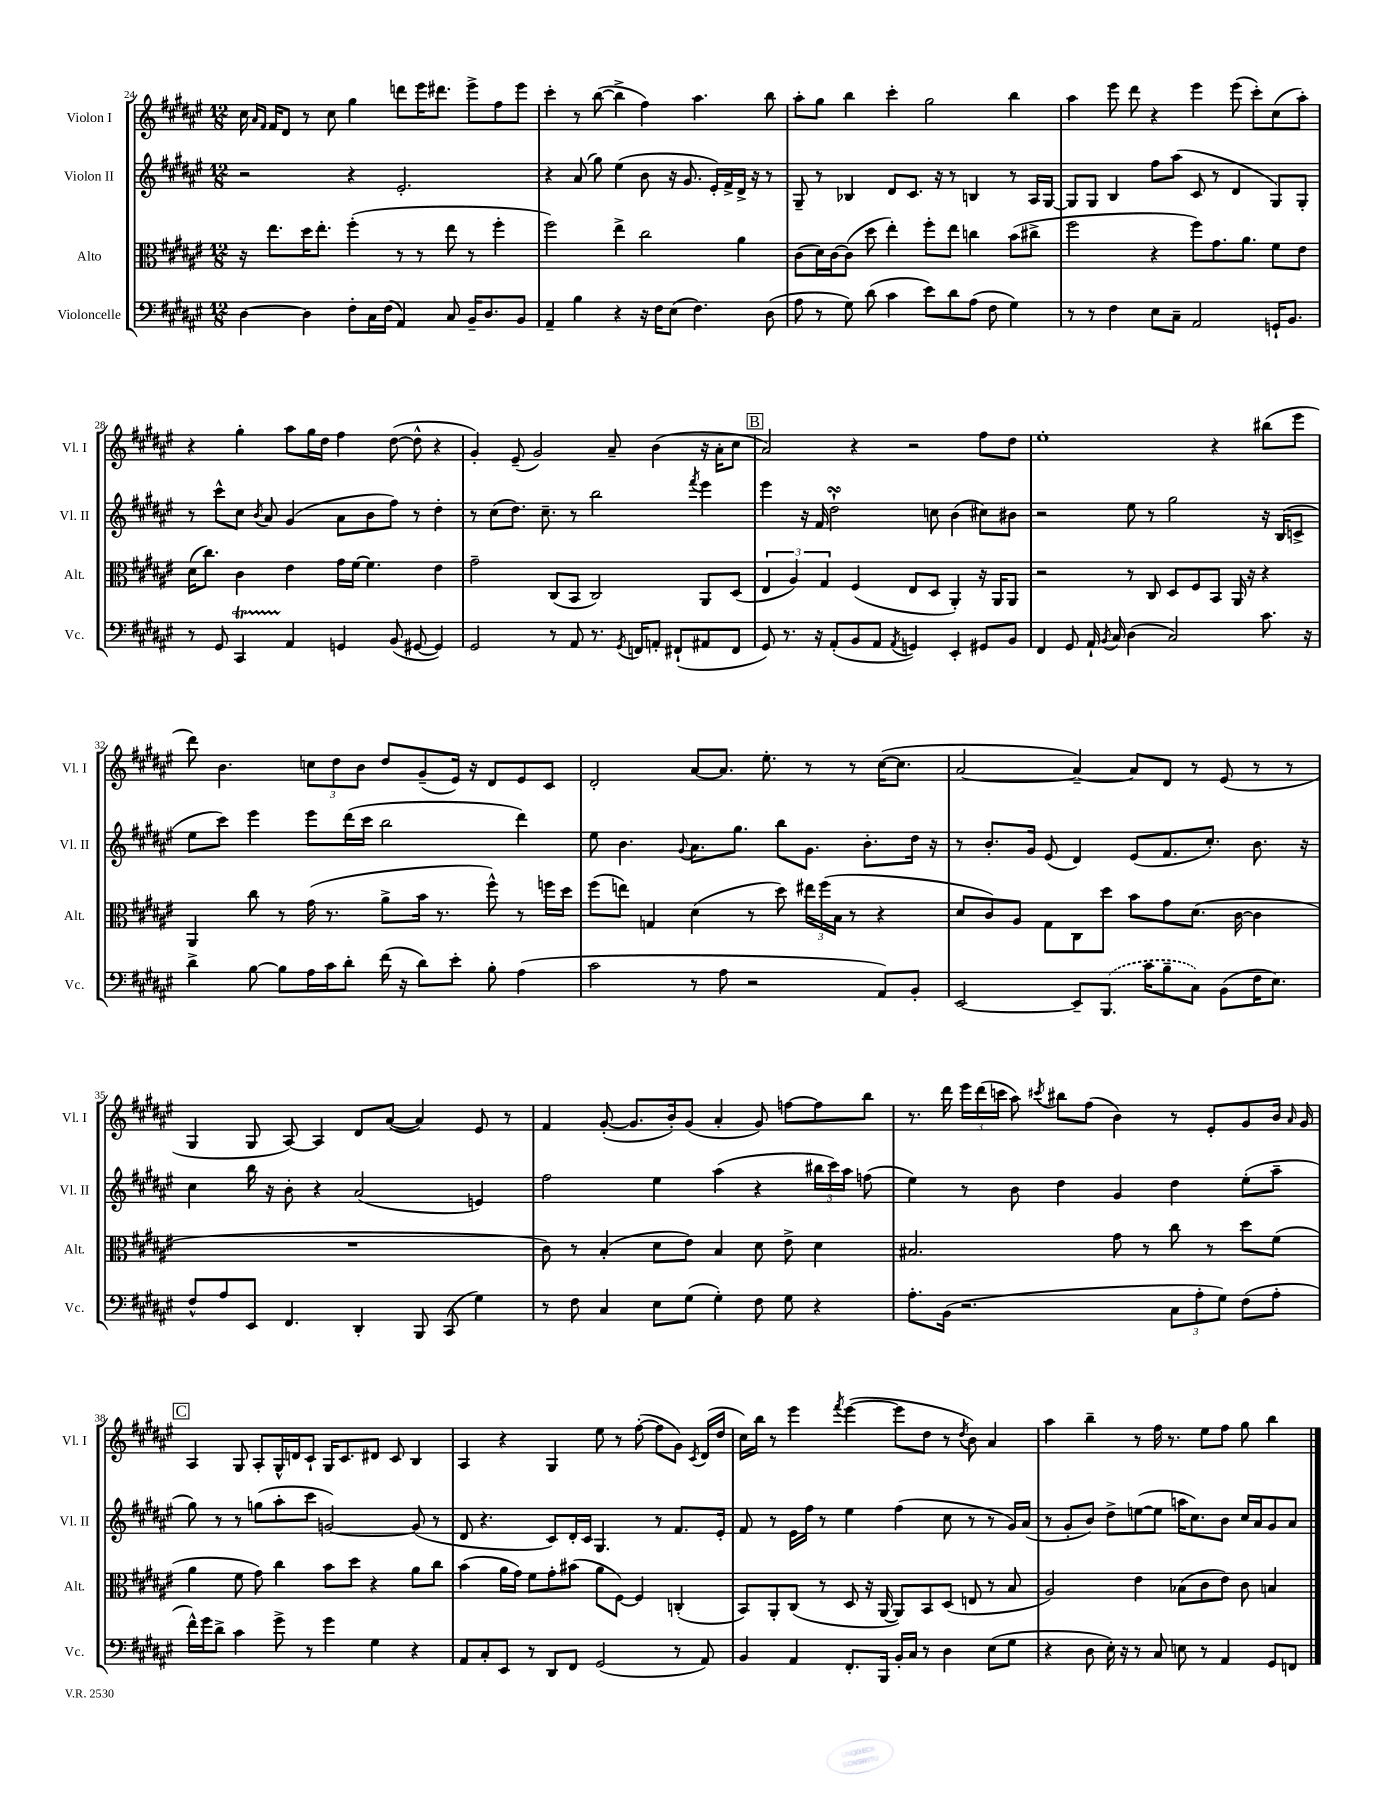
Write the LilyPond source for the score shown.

<<
\new StaffGroup <<
\new Staff = "s0" \with { instrumentName = "Violon I" shortInstrumentName = "Vl. I" } {
    \clef treble \key fis \major \numericTimeSignature \time 12/8
    \autoBeamOff cis''16 \grace { ais'16[ fis'16] } fis'16[ dis'8] r8 cis''8 gis''4 d'''8[ eis'''16 dis'''8.] eis'''8[-> fis''8 eis'''8] |
    cis'''4-. r8 b''8~( b''4-> fis''4) ais''4. b''8 |
    ais''8[-. gis''8] b''4 cis'''4-. gis''2 b''4 |
    ais''4 eis'''8 dis'''8 r4 eis'''4 eis'''8( cis'''8[-.) cis''8( ais''8]-.) |
    r4 gis''4-. ais''8[ gis''16 dis''16] fis''4 dis''8~( dis''8-^ r4 |
    gis'4-.) eis'8--( gis'2) ais'8-- b'4( r16 ais'16[-. cis''8] |
    \mark \markup { \box "B" } ais'2) r4 r2 fis''8[ dis''8] |
    eis''1-. r4 bis''8[( eis'''8] |
    dis'''8) b'4. \tuplet 3/2 { c''8[ dis''8 b'8] } dis''8[ gis'8--( eis'16]) r16 dis'8[ eis'8 cis'8] |
    dis'2-. ais'8[~ ais'8.] eis''8.-. r8 r8 cis''16[~( cis''8.] |
    ais'2~ ais'4~--) ais'8[ dis'8] r8 eis'8( r8 r8 |
    gis4 gis8 ais8~) ais4 dis'8[ ais'8]~( ais'4) eis'8 r8 |
    fis'4 gis'8~-.( gis'8.[ b'16-.) gis'8]( ais'4-. gis'8) f''8[~ f''8 b''8] |
    r8. dis'''16 \tuplet 3/2 { eis'''16[ dis'''16( c'''16] } ais''8) \acciaccatura { cis'''8 } bis''8[ fis''8]( b'4) r8 eis'8[-. gis'8 b'16] \grace { ais'16 } gis'16 |
    \mark \markup { \box "C" } ais4 gis8 ais8[-. gis16-^ d'16 cis'8]-! gis16[ cis'8. dis'8] cis'8 b4 |
    ais4 r4 gis4 eis''8 r8 fis''8~-.( fis''8[ gis'8]) \acciaccatura { cis'8 } dis'16[( dis''16] |
    cis''16[) b''16] r8 eis'''4 \acciaccatura { fis'''8 } eis'''4~( eis'''8[ dis''8] r8 \acciaccatura { dis''8 } b'8) ais'4 |
    ais''4 b''4-- r8 fis''16 r8. eis''8[ fis''8] gis''8 b''4 \bar "|." |
}
\new Staff = "s1" \with { instrumentName = "Violon II" shortInstrumentName = "Vl. II" } {
    \clef treble \key fis \major \numericTimeSignature \time 12/8
    \autoBeamOff r2 r4 eis'2.-. |
    r4 ais'8( gis''8) eis''4( b'8 r16 gis'8. eis'16[-.) fis'16-> dis'16]-> r16 r8 |
    gis8-- r8 bes4 dis'8[ cis'8.] r16 r8 b4 r8 ais16[ gis16]~ |
    gis8[ gis8] b4 fis''8[ ais''8]( cis'8 r8 dis'4 gis8[) gis8]-. |
    r8 cis'''8[-^ cis''8] \acciaccatura { b'8 } ais'8 gis'4( ais'8[ b'8 fis''8]) r8 dis''4-. |
    r8 cis''8[( dis''8.]) cis''8.-- r8 b''2 \acciaccatura { fis'''8 } eis'''4 |
    \mark \markup { \box "B" } eis'''4 r16 fis'16 dis''2-!\turn c''8 b'4( cis''8[) bis'8] |
    r2 eis''8 r8 gis''2 r16 b16[( c'8]-> |
    eis''8[ cis'''8]) eis'''4 eis'''8[ dis'''16( cis'''16] b''2 dis'''4) |
    eis''8 b'4. \appoggiatura { gis'8 } ais'8.[ gis''8.] b''8[ gis'8.] b'8.[-. dis''16] r16 |
    r8 b'8.[-. gis'16] eis'8( dis'4) eis'8[( fis'8. cis''8.]-.) b'8. r16 |
    cis''4 b''16 r16 b'8-. r4 ais'2( e'4) |
    fis''2 eis''4 ais''4( r4 \tuplet 3/2 { bis''16[ cis'''16) ais''16] } f''8( |
    eis''4) r8 b'8 dis''4 gis'4 dis''4 eis''8[-.( ais''8]-- |
    \mark \markup { \box "C" } gis''8) r8 r8 g''8[( ais''8-. cis'''8] g'2~) g'8( r8 |
    dis'8 r4. cis'8[) dis'16-. cis'16] gis4. r8 fis'8.[ eis'16]-. |
    fis'8 r8 eis'16[ fis''16] r8 eis''4 fis''4( cis''8 r8 r8 gis'16[) ais'16]( |
    r8 gis'8[-. b'8]) dis''8[-> e''8~( e''8] a''16[ cis''8.) b'8] cis''16[ ais'16 gis'8 ais'8] \bar "|." |
}
\new Staff = "s2" \with { instrumentName = "Alto" shortInstrumentName = "Alt." } {
    \clef alto \key fis \major \numericTimeSignature \time 12/8
    \autoBeamOff r16 eis''8.[ dis''16 eis''8.]-. fis''4-.( r8 r8 eis''8 r8 fis''4-. |
    fis''2) eis''4-> cis''2 ais'4 |
    cis'8[( dis'16) cis'16~ cis'8]( dis''8 eis''4-.) fis''8[-. eis''8] c''4 b'8[( cis''8]-> |
    fis''2 r4 fis''8[) gis'8. ais'8.] fis'8[ eis'8] |
    dis'16[( cis''8.]) cis'4 eis'4 gis'16[ fis'16]~ fis'4. eis'4 |
    gis'2-- cis8[( b,8] cis2) ais,8[ dis8]( |
    \mark \markup { \box "B" } \tuplet 3/2 { eis4 ais4) gis4 } fis4( eis8[ dis8] ais,4-.) r16 ais,16[ ais,8] |
    r2 r8 cis8 dis8[ fis8 b,8] ais,16 r16 r4 |
    ais,4 cis''8 r8 gis'16( r8. ais'8[-> b'16] r8. fis''8-^) r8 f''16[ dis''16] |
    fis''8[( e''8]) g4 dis'4( r8 dis''8) \tuplet 3/2 { eis''16[ fis''16( b16] } r8 r4 |
    dis'8[ cis'8) ais8] gis8[ cis8 dis''8] b'8[ gis'8 dis'8.]( cis'16~ cis'4 |
    R1. |
    cis'8) r8 b4-.( dis'8[ eis'8]) b4 dis'8 eis'8-> dis'4 |
    bis2. gis'8 r8 cis''8 r8 dis''8[ fis'8]( |
    \mark \markup { \box "C" } ais'4 fis'8 gis'8) cis''4 b'8[ dis''8] r4 ais'8[ cis''8] |
    b'4( ais'16[ gis'16]) fis'8[ gis'8-. bis'8]( ais'8[ fis8]~) fis4 c4-.( |
    b,8[) ais,8-. cis8]( r8 dis8 r16 ais,16~ ais,8[) b,8 dis8]( e8 r8 b8 |
    ais2) eis'4 bes8[( cis'8 eis'8]) cis'8 b4 \bar "|." |
}
\new Staff = "s3" \with { instrumentName = "Violoncelle" shortInstrumentName = "Vc." } {
    \clef bass \key fis \major \numericTimeSignature \time 12/8
    \autoBeamOff dis4~ dis4 fis8[-. cis16 fis16]( ais,4) cis8 b,16[-- dis8. b,8] |
    ais,4-- b4 r4 r16 fis16[ eis8]( fis4.) dis8( |
    ais8 r8 gis8) dis'8( cis'4 eis'8[) dis'8 ais8]( fis8 gis4) |
    r8 r8 fis4 eis8[ cis8]-- ais,2 g,16[-! b,8.] |
    r8 gis,8 cis,4\startTrillSpan ais,4\stopTrillSpan g,4 b,8( gis,8~ gis,4) |
    gis,2 r8 ais,8 r8. \acciaccatura { gis,8 } f,16[ a,8]-. fis,8[-!( ais,8 fis,8] |
    \mark \markup { \box "B" } gis,8) r8. r16 ais,8[-.( b,8 ais,8] \acciaccatura { ais,8 } g,4) eis,4-. gis,8[ b,8] |
    fis,4 gis,8 ais,16-! \acciaccatura { b,8 } cis16 dis4( cis2) cis'8. r16 |
    dis'4-> b8~ b8[ ais16 cis'16 dis'8]-. fis'16( r16 dis'8[) eis'8]-. b8-. ais4( |
    cis'2 r8 ais8 r2 ais,8[) b,8]-. |
    eis,2~ eis,8[-- \once \slurDashed b,,8.]( cis'16[ b8-- cis8]) b,8[( fis16 eis8.]) |
    fis8[-^ ais8 eis,8] fis,4. dis,4-. b,,8 cis,8( gis4) |
    r8 fis8 cis4 eis8[ gis8]( gis4-.) fis8 gis8 r4 |
    ais8.[-. b,16]( r2. \tuplet 3/2 { cis8[ ais8-. gis8]) } fis8[( ais8]-. |
    \mark \markup { \box "C" } fis'16[-^) gis'16 dis'8]-> cis'4 gis'8-> r8 gis'4 gis4 r4 |
    ais,8[ cis8-. eis,8] r8 dis,8[ fis,8] gis,2( r8 ais,8) |
    b,4 ais,4 fis,8.[-. b,,16] b,16[-. cis16] r8 dis4 eis8[( gis8] |
    r4 dis8 eis16-.) r16 r8 cis8 e8 r8 ais,4 gis,8[ f,8] \bar "|." |
}
>>
>>
\layout { \context { \Score currentBarNumber = #24 } }
